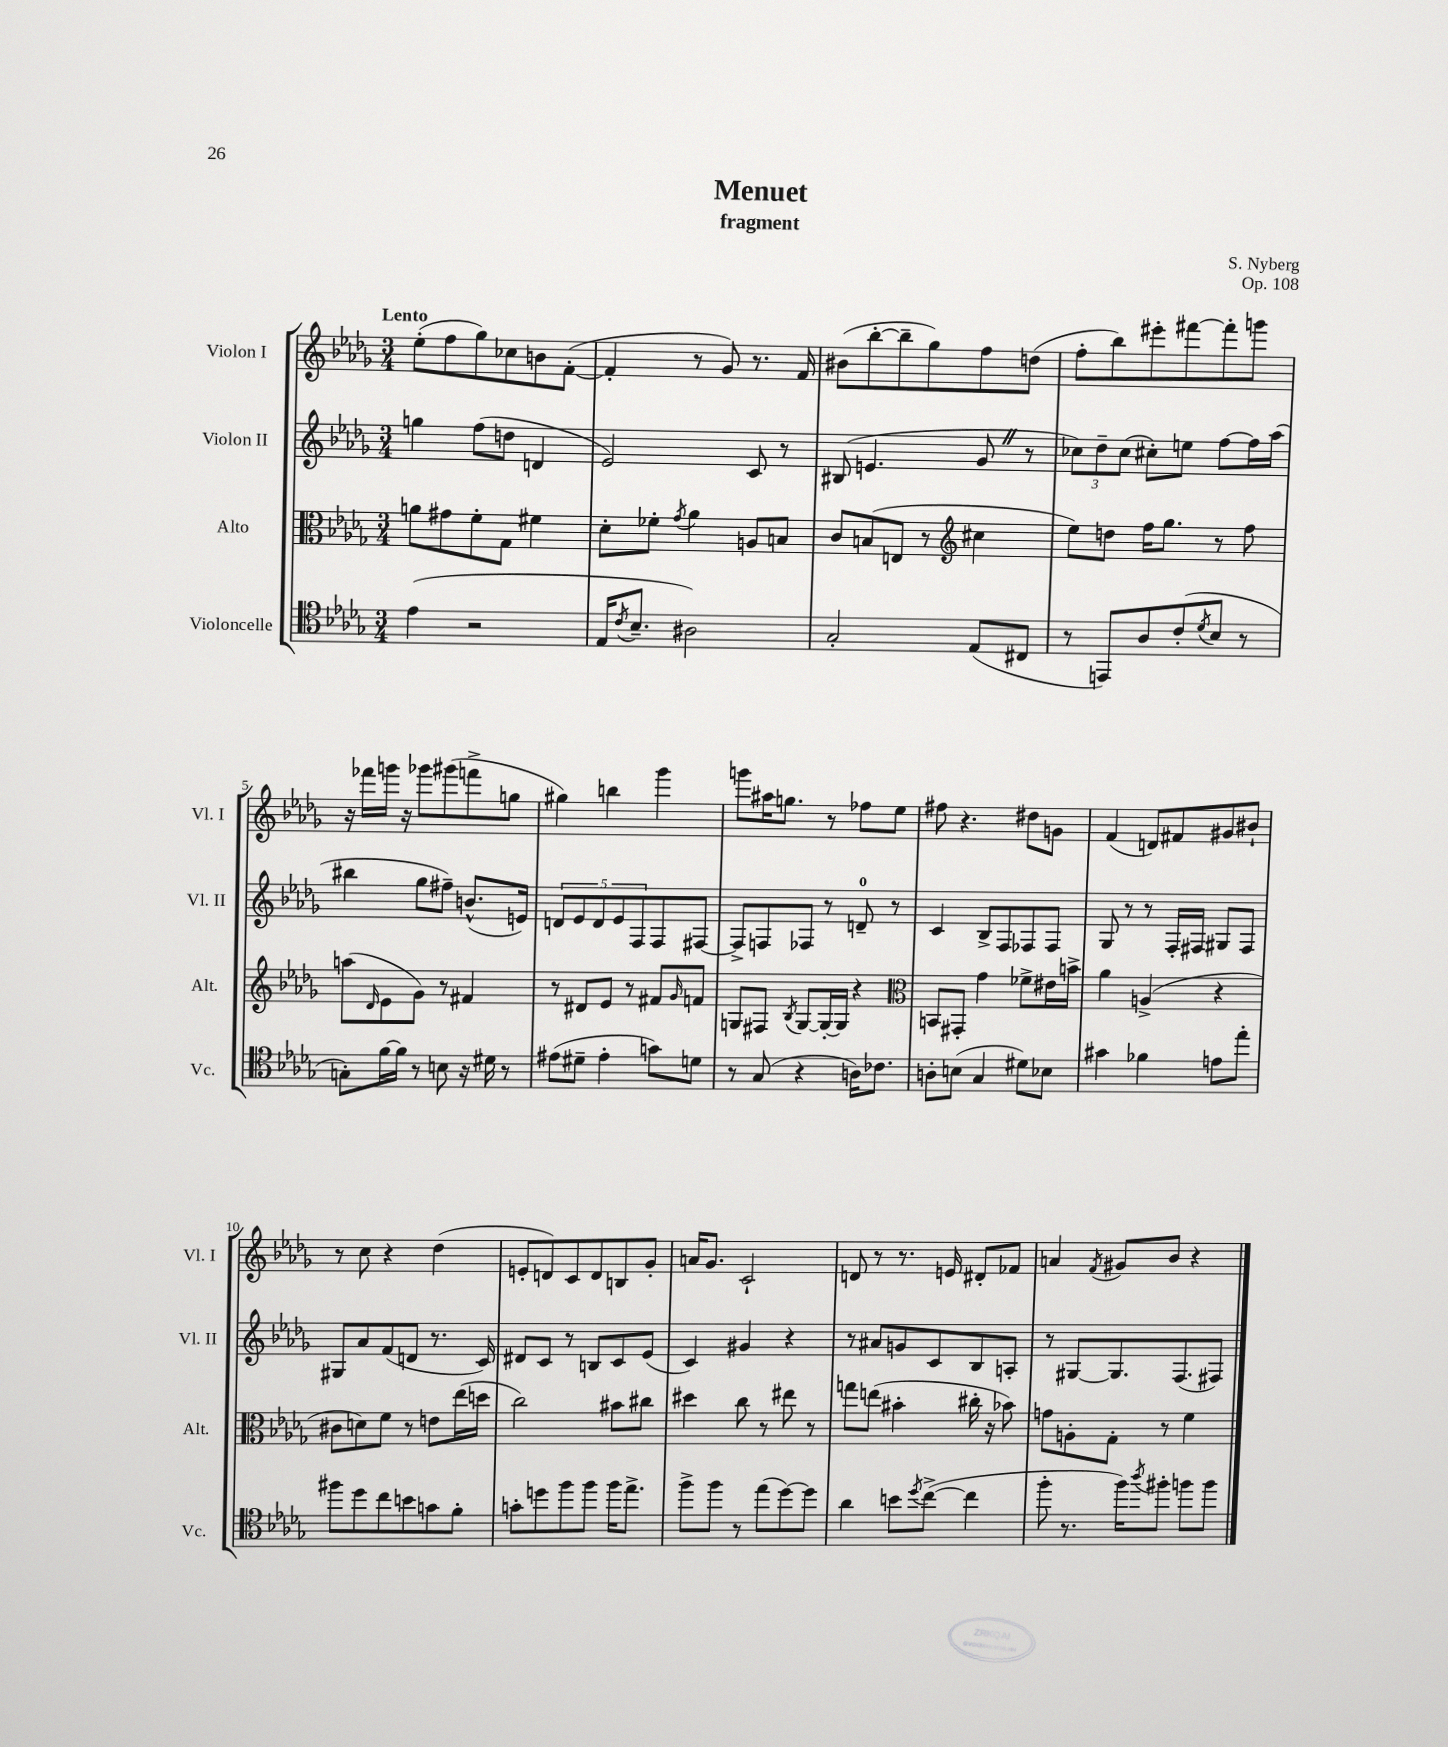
\header { title = "Menuet" composer = "S. Nyberg" subtitle = "fragment" opus = "Op. 108" }
<<
\new StaffGroup <<
\new Staff = "s0" \with { instrumentName = "Violon I" shortInstrumentName = "Vl. I" } {
    \clef treble \key des \major \numericTimeSignature \time 3/4 \tempo "Lento"
    ees''8-.( f''8 ges''8) ces''8 b'8 f'8~-.( |
    f'4-. r8 ges'8) r8. f'16 |
    bis'8( bes''8~-. bes''8-- ges''8) f''8 d''8( |
    f''8-. bes''8) eis'''8-. fis'''8~ fis'''8-. g'''8 |
    r16 fes'''16 g'''16 r16 ges'''8 gis'''8( f'''8-> g''8 |
    gis''4) b''4 ges'''4 |
    g'''8 ais''16 g''8. r8 fes''8 ees''8 |
    fis''8 r4. dis''8 g'8 |
    f'4( d'8) fis'8 gis'8 bis'8-! |
    r8 c''8 r4 des''4( |
    e'8-. d'8) c'8 d'8 b8 ges'8-. |
    a'16 ges'8. c'2-! |
    d'8 r8 r8. e'16 dis'8-. fes'8 |
    a'4 \acciaccatura { f'8 } gis'8 bes'8 r4 \bar "|." |
}
\new Staff = "s1" \with { instrumentName = "Violon II" shortInstrumentName = "Vl. II" } {
    \clef treble \key des \major \numericTimeSignature \time 3/4
    g''4 f''8( d''8 d'4 |
    ees'2) c'8 r8 |
    bis8( e'4. ges'8 \once \override BreathingSign.text = \markup { \musicglyph "scripts.caesura.straight" } \breathe r8 |
    \tuplet 3/2 { ces''8) des''8-- ces''8( } cis''8-.) e''8 f''8~ f''16 aes''16( |
    bis''4 ges''8 fis''8--) b'8.-^( e'16) |
    \tuplet 5/4 { d'8 ees'8 d'8 ees'8 f8 } f8 fis8~ |
    fis8-> f8 fes8 r8 d'8-0-- r8 |
    c'4 bes8-> f8 fes8 fes8 |
    ges8 r8 r8 f16-. fis16 gis8 fis8 |
    gis8 aes'8 f'8( d'8 r8. c'16) |
    dis'8 c'8 r8 b8 c'8 ees'8( |
    c'4) gis'4 r4 |
    r8 ais'8 g'8 c'8 bes8 a8-. |
    r8 gis8~ gis8. f8.( fis8) \bar "|." |
}
\new Staff = "s2" \with { instrumentName = "Alto" shortInstrumentName = "Alt." } {
    \clef alto \key des \major \numericTimeSignature \time 3/4
    a'8 gis'8 f'8-. ges8 fis'4 |
    des'8-. fes'8-. \acciaccatura { ges'8 } aes'4 a8 b8 |
    c'8 b8( e8 r8 \clef treble cis''4 |
    ees''8) d''8 f''16 ges''8. r8 f''8 |
    a''8( \grace { des'16 } ees'8 ges'8) r8 fis'4 |
    r8 dis'8 ees'8 r8 fis'8 \grace { ges'16 } f'8 |
    g8 fis8 \acciaccatura { bes8 } g8~ g16~-. g16 r4 |
    \clef alto b,8 gis,8-. ges'4 fes'8-> eis'16 b'16-> |
    aes'4 a4->( r4 |
    cis'8 d'8) f'8 r8 e'8 ees''16( d''16 |
    c''2) bis'8 cis''8 |
    dis''4 c''8 r8 eis''8 r8 |
    g''8 e''8( bis'4-. cis''16-. r16 bes'8) |
    g'8 a8-. ges8-. r8 f'4 \bar "|." |
}
\new Staff = "s3" \with { instrumentName = "Violoncelle" shortInstrumentName = "Vc." } {
    \clef tenor \key des \major \numericTimeSignature \time 3/4
    ees'4( r2 |
    ees16 \acciaccatura { c'8 } bes8.-- ais2) |
    ges2-. ees8( cis8 |
    r8 e,8) aes8 c'8-.( \acciaccatura { des'8 } bes8 r8 |
    g8-.) f'16~ f'16 r8 b8 r16 dis'16 r8 |
    eis'8( dis'8-- eis'4-. g'8) d'8 |
    r8 ges8( r4 a16) ces'8. |
    a8-. b8( ges4 dis'8) bes8 |
    gis'4 fes'4 e'8 ees''8-. |
    fis''8 des''8 c''8 b'8 g'8 f'8-. |
    g'8-. d''8 f''8 f''8 f''16 ees''8.-> |
    f''8-> f''8 r8 ees''8( des''8~) des''8 |
    aes'4 b'8 \acciaccatura { des''8 } c''8~->( c''4 |
    f''8-. r8. f''16) \acciaccatura { aes''8 } fis''8-. f''8 f''8 \bar "|." |
}
>>
>>
